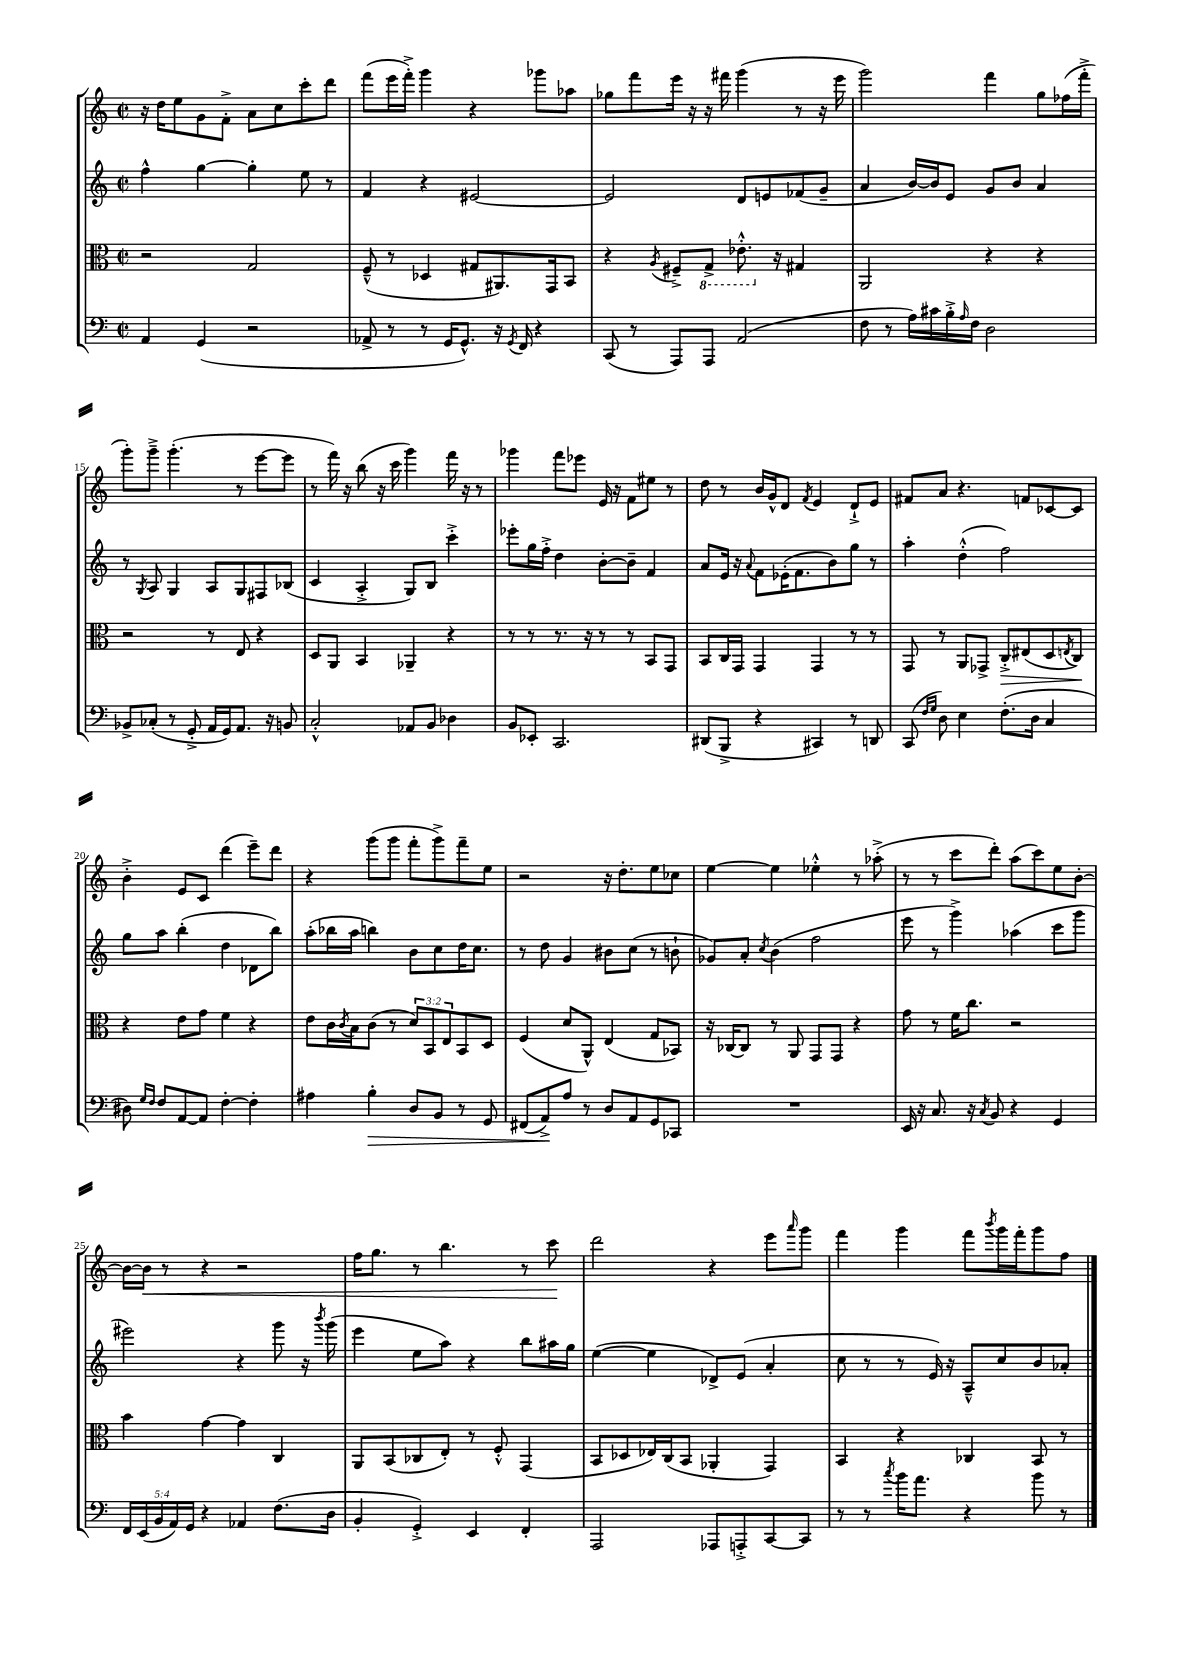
<<
\new StaffGroup <<
\new Staff = "s0" {
    \clef treble \key c \major \defaultTimeSignature \time 2/2
    r16 d''16 e''8 g'8 f'8-.-> a'8 c''8 c'''8-. d'''8 |
    f'''8( e'''16 f'''16-.->) g'''4 r4 ges'''8 aes''8 |
    ges''8 f'''8 e'''16 r16 r16 fis'''16 g'''4( r8 r16 e'''16 |
    g'''2) f'''4 g''8 fes''16( f'''16-.-> |
    g'''8-.) g'''8---> g'''4.-.( r8 e'''8~ e'''8 |
    r8 f'''16) r16 b''8( r16 c'''16 g'''4) f'''16 r16 r8 |
    ges'''4 f'''8 ees'''8 e'16 r16 f'8 eis''8 r8 |
    d''8 r8 b'16 g'16-^ d'8 \acciaccatura { f'8 } e'4 d'8-!-> e'8 |
    fis'8 a'8 r4. f'8 ces'8~ ces'8 |
    b'4-.-> e'8 c'8 d'''4( e'''8--) d'''8 |
    r4 g'''8( g'''8 f'''8-. g'''8->) f'''8-- e''8 |
    r2 r16 d''8.-. e''8 ces''8 |
    e''4~ e''4 ees''4-.-^ r8 aes''8-.->( |
    r8 r8 c'''8 d'''8-.) a''8( c'''8) e''8 b'8~-. |
    b'16~ b'16\< r8 r4 r2 |
    f''16 g''8. r8 b''4. r8 c'''8\! |
    d'''2 r4 e'''8 \grace { a'''16 } g'''8 |
    f'''4 g'''4 f'''8 \acciaccatura { b'''8 } g'''16 f'''16-. g'''8 f''8 \bar "|." |
}
\new Staff = "s1" {
    \clef treble \key c \major \defaultTimeSignature \time 2/2
    f''4-^ g''4~ g''4-. e''8 r8 |
    f'4 r4 eis'2~ |
    eis'2 d'8 e'8 fes'8( g'8-- |
    a'4 b'16~) b'16 e'8 g'8 b'8 a'4 |
    r8 \acciaccatura { g8 } a8 g4 a8 g8 fis8 bes8( |
    c'4 a4-.-> g8) b8 c'''4-.-> |
    ees'''8-. g''16 f''16-.-> d''4 b'8~-. b'8-- f'4 |
    a'8 e'16 r16 \appoggiatura { a'8 } f'8 ees'16-.( f'8. b'8) g''8 r8 |
    a''4-. d''4-.-^( f''2) |
    g''8 a''8 b''4-.( d''4 des'8 b''8) |
    a''8-.( bes''16 a''16 b''4) b'8 c''8 d''16 c''8. |
    r8 d''8 g'4 bis'8 c''8( r8 b'8-! |
    ges'8) a'8-. \acciaccatura { c''8 } b'4( f''2 |
    e'''8 r8 g'''4->) aes''4( c'''8 g'''8 |
    eis'''2) r4 g'''8 r16 \acciaccatura { b'''8 } g'''16( |
    e'''4 e''8 a''8) r4 b''8 ais''16 g''16 |
    e''4~( e''4 des'8->) e'8( a'4-. |
    c''8 r8 r8 e'16) r16 a8---^ c''8 b'8 aes'8-. \bar "|." |
}
\new Staff = "s2" {
    \clef alto \key c \major \defaultTimeSignature \time 2/2 \override Staff.TupletNumber.text = #tuplet-number::calc-fraction-text
    r2 g2 |
    f8---^( r8 des4 gis8 ais,8.) g,16 b,8 |
    r4 \acciaccatura { a8 } fis8---> \ottava #-1 g,8-> ees8.-.-^ \ottava #0 r16 gis4 |
    a,2 r4 r4 |
    r2 r8 e8 r4 |
    d8 a,8 b,4 aes,4-- r4 |
    r8 r8 r8. r16 r8 r8 b,8 g,8 |
    b,8 c16 g,16 g,4 g,4 r8 r8 |
    g,8 r8 a,8 ges,8-> c8-.->\> eis8( d8 \acciaccatura { e8 } c8\!) |
    r4 e'8 g'8 f'4 r4 |
    e'8 c'16 \acciaccatura { c'8 } b16 c'8( r8 \tuplet 3/2 { d'8) b,8 e8 } b,8 d8 |
    f4( d'8 a,8-^) e4( g8 bes,8) |
    r16 ces16~ ces8 r8 a,8 g,8 g,8 r4 |
    g'8 r8 f'16 c''8. r2 |
    b'4 g'4~ g'4 c4 |
    a,8 b,8( ces8 e8-.) r8 f8-.-^ g,4( |
    b,8 des8 ees16) c16( b,8 aes,4-. g,4) |
    b,4 r4 ces4 b,8 r8 \bar "|." |
}
\new Staff = "s3" {
    \clef bass \key c \major \defaultTimeSignature \time 2/2 \override Staff.TupletNumber.text = #tuplet-number::calc-fraction-text
    a,4 g,4( r2 |
    aes,8-> r8 r8 g,16 g,8.-^) r16 \acciaccatura { g,8 } f,16 r4 |
    c,8( r8 a,,8) a,,8 a,2( |
    f8 r8 a16) cis'16 b16-.-> \grace { a16 } f16 d2 |
    bes,8-> ces8-.( r8 g,8-.-> a,16 g,16) a,8. r16 b,8 |
    c2-.-^ aes,8 b,8 des4 |
    b,8 ees,8-. c,2. |
    dis,8( b,,8-> r4 cis,4) r8 d,8 |
    c,8( \grace { f16 g16 } d8) e4 f8.-.( d16 c4 |
    dis8) \grace { g16 f16 } f8 a,8~ a,8 f4~-. f4-. |
    ais4 b4-.\> d8 b,8 r8 g,8 |
    fis,8( a,8->\!) a8 r8 d8 a,8 g,8 ces,8 |
    R1 |
    e,16 r16 c8. r16 \acciaccatura { c8 } b,8 r4 g,4 |
    \tuplet 5/4 { f,16 e,16( b,16 a,16) g,16 } r4 aes,4 f8.( d16 |
    b,4-. g,4-.->) e,4 f,4-. |
    a,,2 aes,,8 a,,8-.-> c,8~ c,8 |
    r8 r8 \acciaccatura { c''8 } b'16 a'8. r4 b'8 r8 \bar "|." |
}
>>
>>
\layout { \context { \Score currentBarNumber = #11 \override BarNumber.break-visibility = ##(#f #t #t) barNumberVisibility = #(every-nth-bar-number-visible 5) } }
